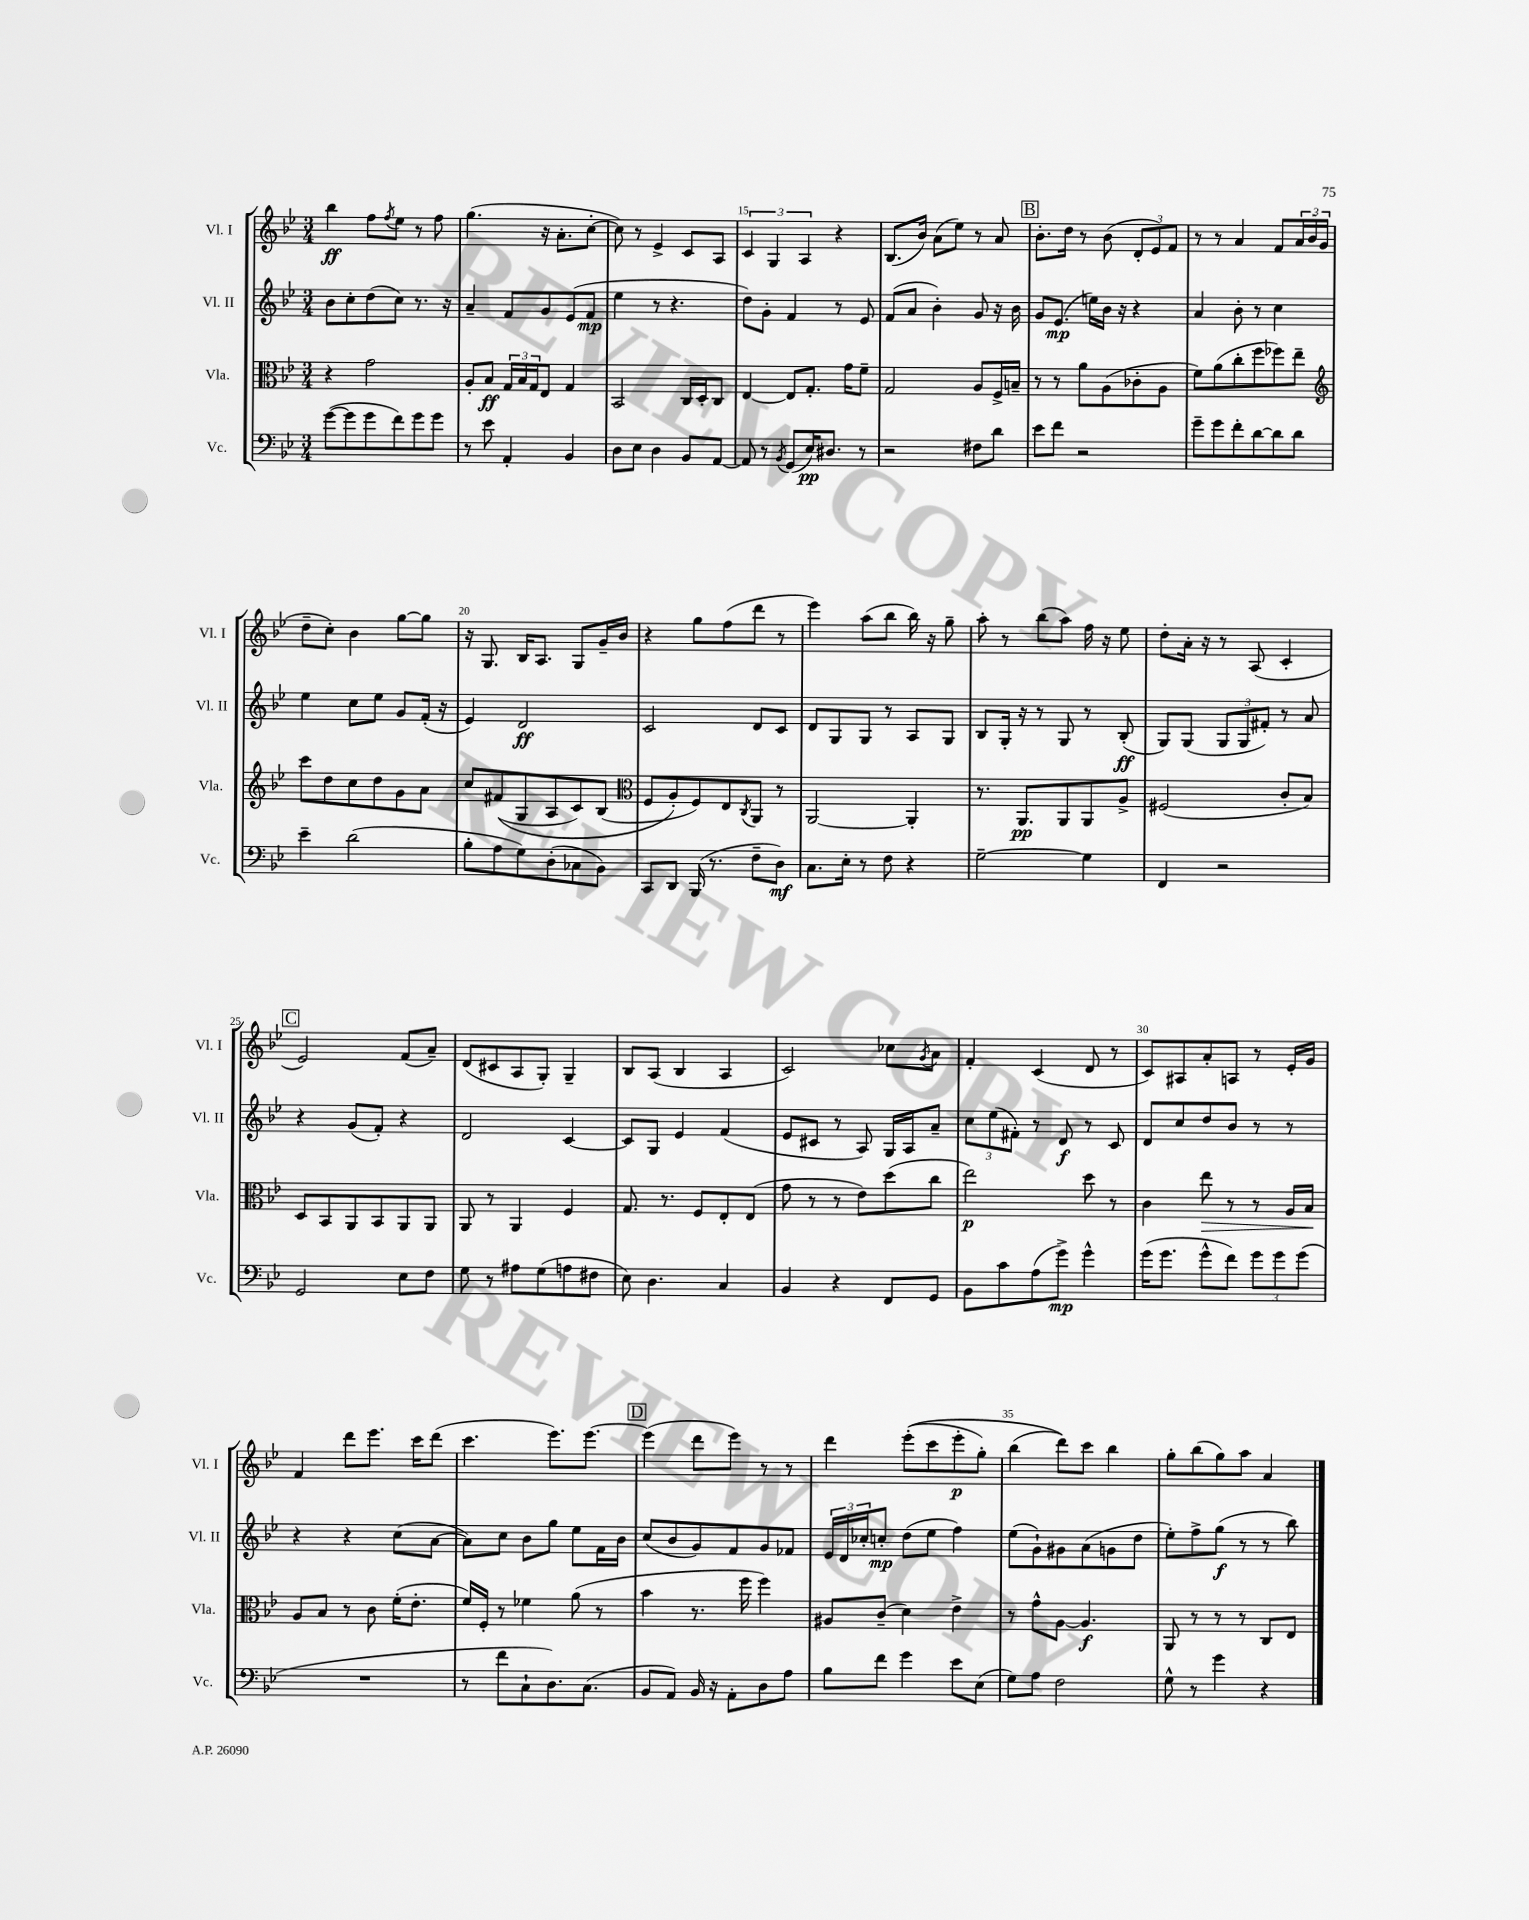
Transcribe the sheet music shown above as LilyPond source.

<<
\new StaffGroup <<
\new Staff = "s0" \with { instrumentName = "Vl. I" shortInstrumentName = "Vl. I" } {
    \clef treble \key bes \major \numericTimeSignature \time 3/4
    bes''4\ff f''8 \acciaccatura { f''8 } ees''8 r8 f''8 |
    g''4.( r16 a'8.-. c''8~-. |
    c''8) r8 ees'4-> c'8 a8 |
    \tuplet 3/2 { c'4 g4 a4 } r4 |
    bes8.( bes'16) a'8( ees''8) r8 a'8 |
    \mark \markup { \box "B" } bes'8.-. d''16 r8 bes'8( \tuplet 3/2 { d'8-. ees'8) f'8 } |
    r8 r8 a'4 f'8 \tuplet 3/2 { a'16 bes'16( g'16 } |
    d''8-- c''8-.) bes'4 g''8~ g''8 |
    r16 g8. bes16 a8. g8 g'16-- bes'16 |
    r4 g''8 f''8( d'''8 r8 |
    ees'''4) a''8( bes''8 bes''16) r16 g''8-- |
    a''8-. r8 bes''8( a''8) f''16 r16 ees''8 |
    d''8-. a'16-. r16 r8 a8( c'4-. |
    \mark \markup { \box "C" } ees'2) f'8( a'8--) |
    d'8( cis'8 a8 g8-.) g4-- |
    bes8 a8( bes4 a4 |
    c'2) ces''8 \acciaccatura { g'8 } a'8 |
    f'4-. c'4( d'8 r8 |
    c'8) ais8 a'8-. a8 r8 ees'16-. g'16 |
    f'4 d'''8 ees'''8. c'''16 d'''8( |
    c'''4. ees'''8.) ees'''8.~ |
    \mark \markup { \box "D" } ees'''4( d'''8 ees'''8) r8 r8 |
    d'''4 ees'''8-.(\( c'''8 ees'''8-.\p g''8-.) |
    bes''4( d'''8)\) c'''8 bes''4 |
    g''8-. bes''8( g''8) a''8 a'4 \bar "|." |
}
\new Staff = "s1" \with { instrumentName = "Vl. II" shortInstrumentName = "Vl. II" } {
    \clef treble \key bes \major \numericTimeSignature \time 3/4
    bes'8 c''8-. d''8( c''8) r8. r16 |
    a'4-- f'8 g'8 ees'8( f'8\mp |
    ees''4 r8 r4. |
    d''8) g'8-. f'4 r8 ees'8 |
    f'8( a'8 bes'4-.) g'8 r16 bes'16 |
    \mark \markup { \box "B" } g'8 ees'8.\mp( e''16) bes'16 r16 r4 |
    a'4 bes'8-. r8 c''4 |
    ees''4 c''8 ees''8 g'8 f'16-.( r16 |
    ees'4) d'2\ff |
    c'2 d'8 c'8 |
    d'8 g8 g8 r8 a8 g8 |
    bes8 g16-. r16 r8 g8 r8 bes8-.\ff( |
    g8) g8( \tuplet 3/2 { g8 g8 fis'8-.) } r8 a'8 |
    \mark \markup { \box "C" } r4 g'8( f'8-.) r4 |
    d'2 c'4~ |
    c'8 g8 ees'4 f'4( |
    ees'8 cis'8 r8 a8) g16 a16 a'8-- |
    \tuplet 3/2 { c''8 ees''8( fis'8-.) } r8 d'8\f r8 c'8 |
    d'8 c''8 d''8 bes'8 r8 r8 |
    r4 r4 c''8( a'8~ |
    a'8) c''8 bes'8 g''8 ees''8 f'16 bes'16 |
    \mark \markup { \box "D" } c''8( bes'8 g'8) f'8 g'8 fes'8 |
    \tuplet 3/2 { ees'16 d'16 ces''16-. } c''8-.\mp d''8( ees''8 f''4) |
    ees''8( g'8-!) gis'8 a'8( g'8 d''8 |
    ees''8-.) f''8-> g''8\f( r8 r8 bes''8) \bar "|." |
}
\new Staff = "s2" \with { instrumentName = "Vla." shortInstrumentName = "Vla." } {
    \clef alto \key bes \major \numericTimeSignature \time 3/4
    r4 g'2 |
    a8-. bes8\ff \tuplet 3/2 { g16 bes16 g16 } ees8 g4 |
    bes,2 c16 d16-. c8 |
    ees4~ ees8 g8.-. g'16 f'8-- |
    g2 a8 f16-> b16-- |
    \mark \markup { \box "B" } r8 r8 a'8 a8( ces'8-. a8 |
    f'8) a'8( c''8-. f''8 fes''8) ees''8-- |
    \clef treble c'''8 d''8 c''8 d''8 g'8 a'8 |
    c''8 fis'8(\( g8 a8 c'8) bes8( |
    \clef alto f8 a8-.\) f8) ees8 \acciaccatura { c8 } a,8 r8 |
    a,2~ a,4-. |
    r8. a,8.\pp a,8 a,8 a8-> |
    fis2( c'8-. bes8) |
    \mark \markup { \box "C" } d8 bes,8 a,8 bes,8 a,8 a,8 |
    a,8 r8 a,4 f4 |
    g8. r8. f8 ees8-. ees8( |
    g'8 r8 r8 ees'8) d''8( c''8 |
    ees''2\p) d''8 r8 |
    c'4 ees''8\> r8 r8 a16 bes16\! |
    a8 bes8 r8 c'8 f'16-.( ees'8.-. |
    f'16) f16-. r8 fes'4 a'8( r8 |
    \mark \markup { \box "D" } bes'4 r8. f''16 f''4) |
    ais8 c'8--( d'4) ees'4-> |
    r8 g'8-^ a8~ a4.\f |
    a,8 r8 r8 r8 c8 ees8 \bar "|." |
}
\new Staff = "s3" \with { instrumentName = "Vc." shortInstrumentName = "Vc." } {
    \clef bass \key bes \major \numericTimeSignature \time 3/4
    g'8~( g'8 g'8 f'8) g'8 g'8 |
    r8 ees'8 a,4-. bes,4 |
    d8 ees8 d4 bes,8 a,8~ |
    a,8 r8 \acciaccatura { bes,8 } g,8( ees16\pp) dis8. r8 |
    r2 fis8 d'8 |
    \mark \markup { \box "B" } ees'8 f'8 r2 |
    g'8-- g'8 f'8-. d'8~ d'8 d'8 |
    ees'4-- d'2( |
    bes8-. a8 g8) d8-.( ces8 bes,8) |
    c,8 d,8 bes,,16( r8. f8-- d8\mf) |
    c8. ees16-. r8 f8 r4 |
    g2~-- g4 |
    f,4 r2 |
    \mark \markup { \box "C" } g,2 ees8 f8 |
    g8 r8 ais8 g8( a8 fis8 |
    ees8) d4. c4 |
    bes,4 r4 f,8 g,8 |
    bes,8 c'8 a8( g'8->\mp) g'4-^ |
    g'16( g'8. g'8-^ f'8) \tuplet 3/2 { g'8 g'8 g'8( } |
    R2. |
    r8 f'8 c8-! d8.) c8.( |
    \mark \markup { \box "D" } bes,8 a,8) bes,16 r16 a,8-. d8 a8 |
    bes8 f'8 g'4 ees'8 ees8( |
    g8) a8 f2 |
    g8-^ r8 g'4 r4 \bar "|." |
}
>>
>>
\layout { \context { \Score currentBarNumber = #12 \override BarNumber.break-visibility = ##(#f #t #t) barNumberVisibility = #(every-nth-bar-number-visible 5) } }
